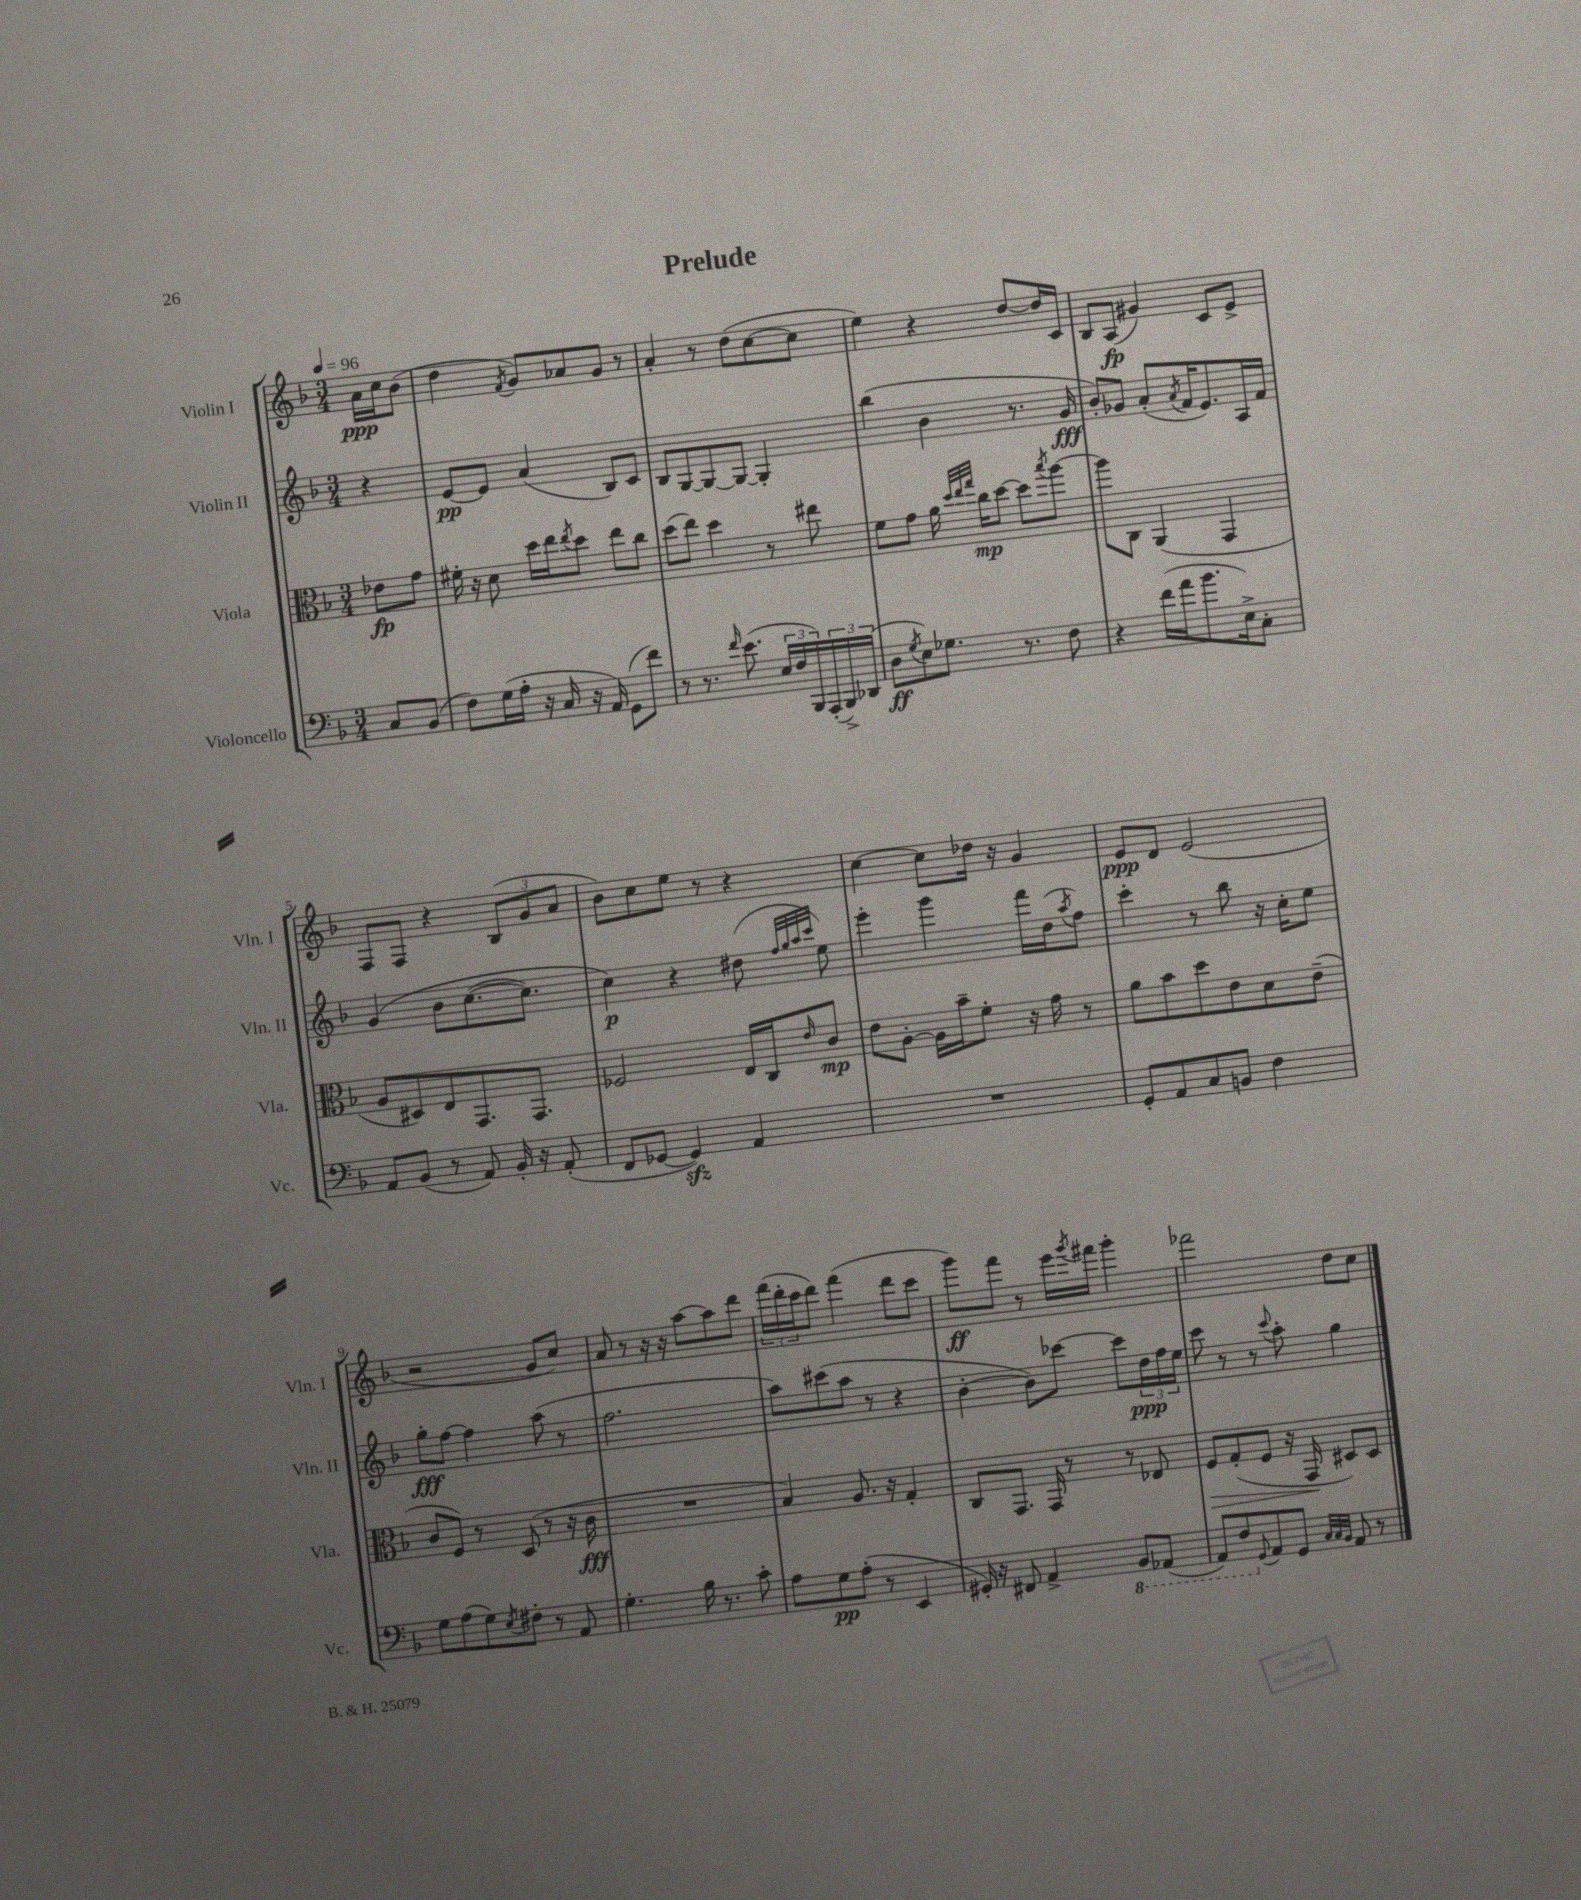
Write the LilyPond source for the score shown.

\header { title = "Prelude" }
<<
\new StaffGroup <<
\new Staff = "s0" \with { instrumentName = "Violin I" shortInstrumentName = "Vln. I" } {
    \clef treble \key f \major \numericTimeSignature \time 3/4 \partial 4 \tempo 4 = 96
    a'16\ppp c''16 bes'8( |
    d''4 \acciaccatura { f'8 } g'8) aes'8 g'8 r8 |
    a'4-. r8 d''8( c''8~ c''8 |
    e''4) r4 d''8~ d''16 c'16 |
    bes8 a8\fp( gis'4) c'8 e'8-> |
    f8 f8 r4 \tuplet 3/2 { bes8( g'8 a'8 } |
    bes'8) c''8 e''8 r8 r4 |
    c''4~ c''8 des''16 r16 g'4 |
    e'8\ppp d'8 e'2( |
    r2 g'8 c''8) |
    a'8 r8 r16 r16 a''8~ a''8 d'''8 |
    \tuplet 3/2 { f'''16( d'''16-. c'''16 } d'''8) f'''4( d'''8 c'''8 |
    g'''8\ff) f'''8 r8 e'''16 \acciaccatura { g'''8 } fis'''16 g'''4-. |
    fes'''2 d''8 c''8 \bar "|." |
}
\new Staff = "s1" \with { instrumentName = "Violin II" shortInstrumentName = "Vln. II" } {
    \clef treble \key f \major \numericTimeSignature \time 3/4 \partial 4
    r4 |
    e'8~\pp e'8 a'4( bes8) c'8 |
    bes8 g8~ g8~ g8~ g4-. |
    bes''4( bes'4 r8. g'16\fff |
    bes'8-.) ges'8 a'8-.( \acciaccatura { a'8 } f'16 e'8.) a16 f'16 |
    g'4\( bes'8 c''8.~( c''8.) |
    c''4\p\) r4 dis''8( \grace { f''32 g''32 a''32 c'''32 } e''8) |
    e'''4-. g'''4 f'''16 d''16( \acciaccatura { a''8 } f''8) |
    c'''4-. r8 bes''8 r16 c''16-. e''8 |
    g''8-.\fff f''8~ f''4 a''8( r8 |
    f''2. |
    a''8) cis'''8( a''8 r8 r4 |
    bes'4~-. bes'8) ces'''8~ ces'''8 \tuplet 3/2 { d''16\ppp f''16 e''16 } |
    c'''8 r8 r8 \appoggiatura { c'''8 } a''8-. g''4 \bar "|." |
}
\new Staff = "s2" \with { instrumentName = "Viola" shortInstrumentName = "Vla." } {
    \clef alto \key f \major \numericTimeSignature \time 3/4 \partial 4
    ees'8\fp g'8 |
    fis'16-. r16 d'8 d''16 e''16 \acciaccatura { e''8 } d''8 e''8 c''8 |
    d''8( e''8) d''4 r8 eis''8 |
    f'8 g'8 a'16 \grace { d''32 e''32 g''32 } c''16\mp d''8~ d''8 \acciaccatura { bes''8 } a''8~ |
    a''8 c8 a,4( g,4 |
    a8 dis8) e8 g,8. g,8. |
    fes2 e16 c16 \grace { e'16 } c'8\mp |
    e'8 a8~-. a16 bes'16-- f'8-. r16 g'16 r8 |
    a'8 bes'8 d''8 e'8 d'8 e'8--( |
    c'8 f8) r8 d8( r8 r16 c'16\fff |
    R2. |
    bes4) a8. r16 g4-. |
    c8 g,8. g,16 r8 r8 ees8 |
    f8\> g8-.( f8 r16 g,16\! dis8) dis8 \bar "|." |
}
\new Staff = "s3" \with { instrumentName = "Violoncello" shortInstrumentName = "Vc." } {
    \clef bass \key f \major \numericTimeSignature \time 3/4 \partial 4
    c8 bes,8( |
    f8) g16( a16-. r16 c16 r16 a,16) g,8( f'8) |
    r8 r8. \grace { f'16 } e'8.( \tuplet 3/2 { e16 f16 bes,,16) } \tuplet 3/2 { a,,16-.( bes,,16->) des,16( } |
    d8\ff \acciaccatura { g8 } e8) ges8. r8. f8 |
    r4 f'16( a'16 bes'8. e16->) c8-. |
    a,8 bes,8( r8 a,8) bes,16-. r16 a,8-.( |
    f,8 ges,8~ ges,4\sfz) a,4 |
    R2. |
    g,8-. a,8 c8 b,8 f4 |
    g8 a8( g8) \acciaccatura { e8 } fis8-. r8 a,8 |
    g4.-. bes16 r8. c'8-. |
    a8 g8\pp a8-.( r8 e,4 |
    gis,16-.) r16 fis,8 a,4-> \ottava #-1 bes,,8 aes,,8( |
    a,,8) f,8 \ottava #0 \appoggiatura { g,8 } a,8 g,8 \grace { c32 c32 bes,32 } a,8 r8 \bar "|." |
}
>>
>>
